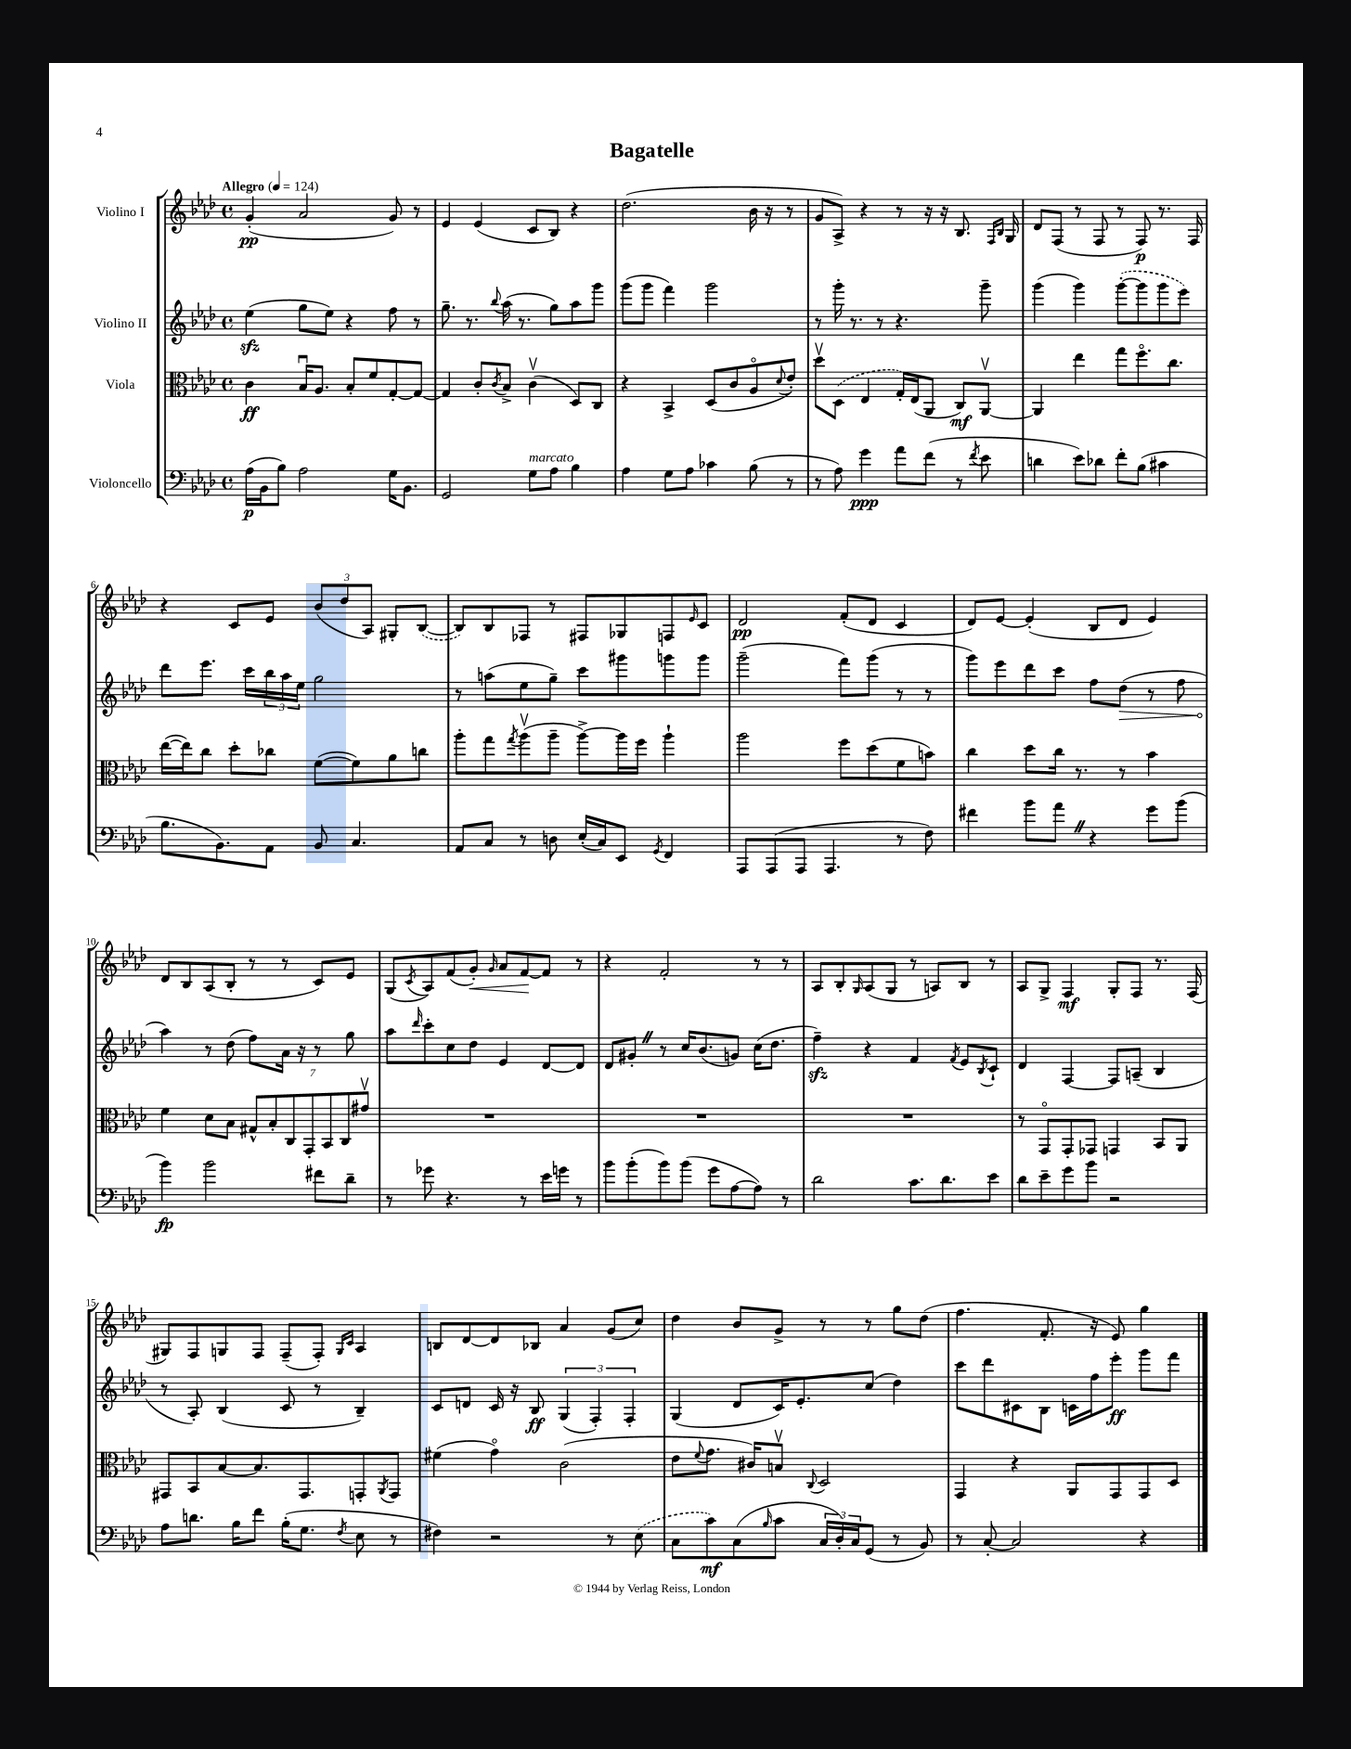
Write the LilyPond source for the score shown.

\header { title = "Bagatelle" }
<<
\new StaffGroup <<
\new Staff = "s0" \with { instrumentName = "Violino I" } {
    \clef treble \key aes \major \defaultTimeSignature \time 4/4 \tempo "Allegro" 4 = 124
    g'4-.\pp( aes'2 g'8) r8 |
    ees'4 ees'4( c'8 bes8) r4 |
    des''2.( bes'16 r16 r8 |
    g'8 aes8->) r4 r8 r16 r16 bes8. \grace { f16 bes16 } g16 |
    des'8 f8( r8 f8 r8 f8\p) r8. f16 |
    r4 c'8 ees'8 \tuplet 3/2 { bes'8( des''8 aes8) } gis8-. \once \slurDashed bes8~( |
    bes8) bes8 fes8 r8 fis8 ges8 f8 \grace { ees'16 } c'8 |
    des'2\pp f'8-.( des'8 c'4 |
    des'8) ees'8~ ees'4-.( bes8 des'8 ees'4) |
    des'8 bes8 aes8( bes8-. r8 r8 c'8) ees'8 |
    g8( \acciaccatura { c'8 } aes8) f'8( g'8-.\<) \grace { g'16 } aes'8 f'8~\! f'8 r8 |
    r4 f'2-. r8 r8 |
    aes8 bes8-. \grace { g16 } aes8( g8 r8 a8) bes8 r8 |
    aes8 g8-> f4\mf g8-. f8 r8. f16( |
    gis8) f8 g8 f8 f8--( f8-.) \grace { g16 c'16 } aes4 |
    b8 des'8~ des'8 bes8 aes'4 g'8( c''8) |
    des''4 bes'8 g'8-> r8 r8 g''8 des''8( |
    f''4. f'8.-. r16 ees'8) g''4 \bar "|." |
}
\new Staff = "s1" \with { instrumentName = "Violino II" } {
    \clef treble \key aes \major \defaultTimeSignature \time 4/4
    ees''4\sfz( g''8 ees''8) r4 f''8 r8 |
    g''8.-- r8. \appoggiatura { bes''8 } aes''16( r8. g''8) aes''8 g'''8 |
    g'''8( g'''8 f'''4) g'''2 |
    r8 g'''16-. r8. r8 r4. g'''8-- |
    g'''4( g'''4) \once \slurDashed g'''8~-.( g'''8 g'''8 ees'''8) |
    des'''8 ees'''8. c'''16 \tuplet 3/2 { bes''16 aes''16 ees''16 } g''2 |
    r8 a''8( ees''8 g''8--) c'''8 gis'''8 g'''8 g'''8 |
    g'''2--( f'''8) g'''8( r8 r8 |
    g'''8) ees'''8 des'''8 c'''8 f''8 \once \override Hairpin.circled-tip = ##t des''8\>( r8 f''8 |
    aes''4\!) r8 des''8( f''8) aes'16 r16 r8 g''8 |
    aes''8 \grace { des'''16 } c'''8-. c''8 des''8 ees'4 des'8~ des'8 |
    des'8 gis'8-. \once \override BreathingSign.text = \markup { \musicglyph "scripts.caesura.straight" } \breathe r8 c''16 bes'8.( g'8) c''16( des''8. |
    f''4--\sfz) r4 f'4 \acciaccatura { f'8 } ees'8 \acciaccatura { bes8 } c'8-! |
    des'4 f4~ f8 a8--( bes4 |
    r8 aes8-.) bes4( c'8 r8 bes4--) |
    c'8 d'8 c'16 r16 bes8\ff \tuplet 3/2 { g4( f4-.) f4-. } |
    g4( des'8 c'16) ees'8.-. c''8( des''4) |
    c'''8 des'''8 cis'8 bes8 c'16 f''16 ees'''8-.\ff g'''8 f'''8 \bar "|." |
}
\new Staff = "s2" \with { instrumentName = "Viola" } {
    \clef alto \key aes \major \defaultTimeSignature \time 4/4
    c'4\ff bes16\downbow aes8. bes8-. f'8 g8~-. g8~ |
    g4 c'8-. \acciaccatura { c'8 } bes8-> c'4\upbow( des8) c8 |
    r4 bes,4-> des8( c'8 aes8\flageolet \appoggiatura { des'8 } ees'8-.) |
    des''8\upbow \once \slurDashed des8( ees4 g16-.) ees16( aes,8 c8\mf) aes,8~\upbow |
    aes,4 ees''4 g''8 f''8.\flageolet c''8. |
    ees''16~( ees''16) c''8 des''8-. ces''8 f'8~( f'8) aes'8 c''8 |
    aes''8-. g''8 \acciaccatura { g''8 } aes''8\upbow( aes''8-- aes''8~->) aes''16 f''16 aes''4-! |
    aes''2 f''8 des''8( f'8 b'8) |
    c''4 des''8 c''16 r8. r8 bes'4 |
    f'4 des'8 bes8 \tuplet 7/4 { gis8-^ bes8-. c8 g,8-. bes,8 c8 gis'8\upbow } |
    R1 |
    R1 |
    R1 |
    r8 g,8\flageolet g,8-. ges,8 g,4 bes,8 aes,8 |
    gis,8 bes,8 bes8~ bes8. gis,8. g,8-. \acciaccatura { aes,8 } g,8 |
    fis'4( g'4\flageolet) c'2( |
    ees'8 \appoggiatura { f'8 } g'8. cis'16) b8\upbow \appoggiatura { c8 } des2 |
    g,4 r4 aes,8 g,8 g,8 des8 \bar "|." |
}
\new Staff = "s3" \with { instrumentName = "Violoncello" } {
    \clef bass \key aes \major \defaultTimeSignature \time 4/4
    aes16\p( bes,16 bes8) aes2 g16 bes,8. |
    g,2 g8^\markup { \italic "marcato" } aes8 bes4 |
    aes4 g8 aes8 ces'4 bes8( r8 |
    r8 aes8) g'4\ppp aes'8 f'8( r8 \acciaccatura { f'8 } ees'8 |
    d'4 ees'8) des'8 f'8-. bes8( cis'4 |
    bes8. bes,8.) aes,8 bes,8 c4. |
    aes,8 c8 r8 d8 ees16-.( c16) ees,8 \acciaccatura { g,8 } f,4 |
    aes,,8 aes,,8( aes,,8 aes,,4. r8 f8) |
    fis'4 bes'8 aes'8 \once \override BreathingSign.text = \markup { \musicglyph "scripts.caesura.straight" } \breathe r4 g'8 bes'8( |
    bes'4\fp) bes'2 fis'8 des'8-- |
    r8 ges'8 r4. r8 ees'16 g'16 r8 |
    bes'8 bes'8-.( bes'8) bes'8( g'8 aes8~ aes8) r8 |
    des'2 c'8. des'8. ees'8 |
    des'8 ees'8-- g'8 bes'8 r2 |
    aes8 d'8. bes16 f'8 bes16-.( g8. \acciaccatura { f8 } ees8 r8 |
    fis4) r2 r8 \once \slurDashed ees8( |
    c8 c'8\mf) c8( \grace { bes16 } c'8 \tuplet 3/2 { c16 des16-.) c16 } g,8( r8 bes,8) |
    r8 c8~-. c2 r4 \bar "|." |
}
>>
>>
